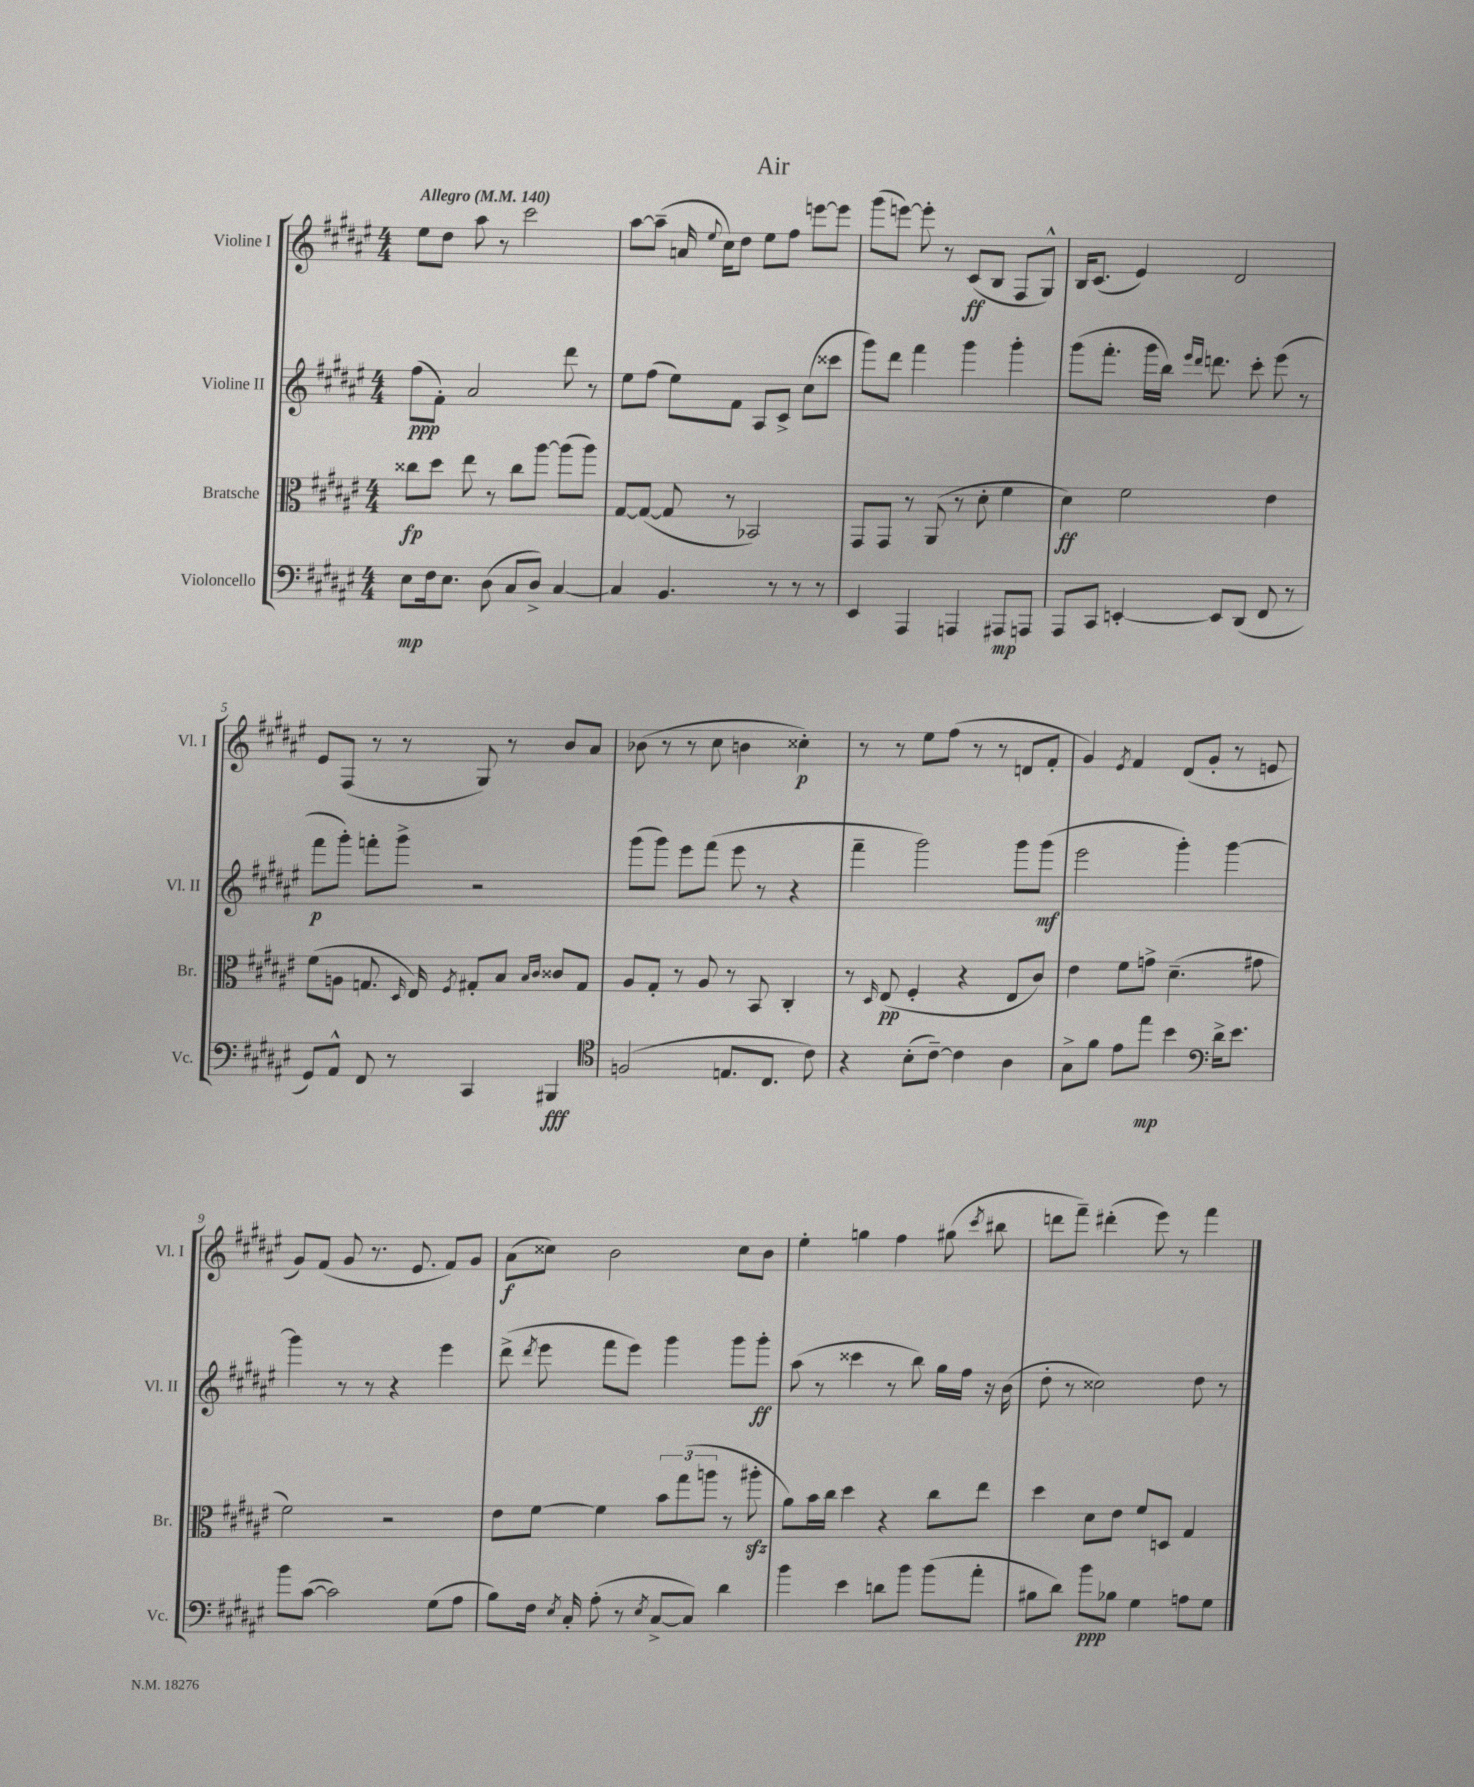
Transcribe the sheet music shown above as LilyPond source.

\header { title = "Air" }
<<
\new StaffGroup <<
\new Staff = "s0" \with { instrumentName = "Violine I" shortInstrumentName = "Vl. I" } {
    \clef treble \key fis \major \numericTimeSignature \time 4/4 \tempo "Allegro" 4 = 140
    \autoBeamOff eis''8[ dis''8] ais''8 r8 cis'''2 |
    ais''8[~ ais''8]--( a'16 \appoggiatura { eis''8 } cis''16[) dis''8] eis''8[ fis''8] e'''8[~ e'''8] |
    gis'''8[( e'''8]~) e'''8-. r8 cis'8[\ff( b8] fis8[ gis8]-^) |
    b16[ cis'8.]( eis'4) dis'2 |
    eis'8[ fis8]( r8 r8 gis8) r8 b'8[ ais'8] |
    bes'8( r8 r8 cis''8 b'4 cisis''4-.\p) |
    r8 r8 eis''8[ fis''8]( r8 r8 d'8[ fis'8]-. |
    gis'4) \acciaccatura { eis'8 } fis'4 dis'8[( gis'8]-. r8 e'8 |
    gis'8[) fis'8]( gis'8 r8. eis'8. fis'8[) gis'8] |
    ais'8[\f( cisis''8]) b'2 cisis''8[ b'8] |
    eis''4-. g''4 fis''4 gis''8( \acciaccatura { cis'''8 } bis''8 |
    d'''8[ fis'''8]--) dis'''4-.( eis'''8) r8 fis'''4 \bar "|." |
}
\new Staff = "s1" \with { instrumentName = "Violine II" shortInstrumentName = "Vl. II" } {
    \clef treble \key fis \major \numericTimeSignature \time 4/4
    \autoBeamOff fis''8[\ppp( fis'8]-.) ais'2 dis'''8 r8 |
    eis''8[ fis''8]( eis''8[) fis'8] ais8[ cis'8]-> cis''8[( cisis'''8] |
    gis'''8[) dis'''8] fis'''4 gis'''4 gis'''4-. |
    gis'''8[( fis'''8.]-. gis'''16[ b''16]) \grace { eis'''16[ dis'''16] } d'''8. cis'''8-. eis'''8( r8 |
    fis'''8[\p gis'''8]-.) f'''8[-. gis'''8]-> r2 |
    gis'''8[( gis'''8]) eis'''8[ fis'''8]( eis'''8 r8 r4 |
    fis'''4-- gis'''2) gis'''8[ gis'''8]\mf( |
    eis'''2 gis'''4-.) gis'''4~ |
    gis'''4 r8 r8 r4 eis'''4 |
    dis'''8->( \acciaccatura { dis'''8 } eis'''8 fis'''8[ eis'''8]) gis'''4 gis'''8[ gis'''8]-.\ff |
    ais''8( r8 cisis'''4 r8 b''8) gis''16[ fis''16] r16 b'16( |
    dis''8-. r8 cisis''2) dis''8 r8 \bar "|." |
}
\new Staff = "s2" \with { instrumentName = "Bratsche" shortInstrumentName = "Br." } {
    \clef alto \key fis \major \numericTimeSignature \time 4/4
    \autoBeamOff cisis''8[\fp dis''8] eis''8 r8 cisis''8[ ais''8]~ ais''8[( ais''8]) |
    gis8[~ gis8]~( gis8 r8 bes,2) |
    gis,8[ gis,8] r8 ais,8( r8 dis'8-. fis'4 |
    dis'4\ff) fis'2 eis'4 |
    fis'8[( a8] g8. \grace { dis16 } eis16) \acciaccatura { fis8 } gis8[-. b8] \grace { b16[ cis'16] } cisis'8[ gis8] |
    ais8[ gis8]-. r8 ais8 r8 b,8 cis4-. |
    r8 \grace { dis16 } eis8\pp( fis4-. r4 eis8[ cis'8]) |
    eis'4 fis'8[ g'8]-> dis'4.--( gis'8 |
    fis'2) r2 |
    eis'8[ fis'8]~ fis'4 \tuplet 3/2 { b'8[ gis''8( a''8] } r8 ais''8-.\sfz |
    ais'8[) b'16 cis''16] dis''4 r4 cis''8[ eis''8] |
    dis''4 dis'8[ eis'8] fis'8[ d8] gis4 \bar "|." |
}
\new Staff = "s3" \with { instrumentName = "Violoncello" shortInstrumentName = "Vc." } {
    \clef bass \key fis \major \numericTimeSignature \time 4/4
    \autoBeamOff eis8[\mp fis16 eis8.] dis8( cis8[ dis8]->) cis4~ |
    cis4 b,4. r8 r8 r8 |
    eis,4 ais,,4 a,,4 ais,,8[\mp a,,8] |
    ais,,8[ cis,8] e,4~-. e,8[ dis,8]( fis,8 r8 |
    gis,8[) ais,8]-^ fis,8 r8 cis,4 bis,,4\fff |
    \clef tenor f2( e8.[ cis8.] cis'8) |
    r4 b8[-.( cis'8]~--) cis'4 ais4 |
    gis8[-> fis'8] eis'8[ eis''8]\mp b'4 \clef bass dis'16[-> eis'8.] |
    b'8[ cis'8]~( cis'2) gis8[( ais8] |
    b8[) fis16] \acciaccatura { eis8 } cis16-. ais8-.( r8 \acciaccatura { eis8 } cis8[~-> cis8]) dis'4 |
    b'4 eis'4 d'8[ b'8] b'8[( ais'8]-. |
    bis8[ dis'8]) b'8[\ppp bes8] gis4 a8[ gis8] \bar "|." |
}
>>
>>
